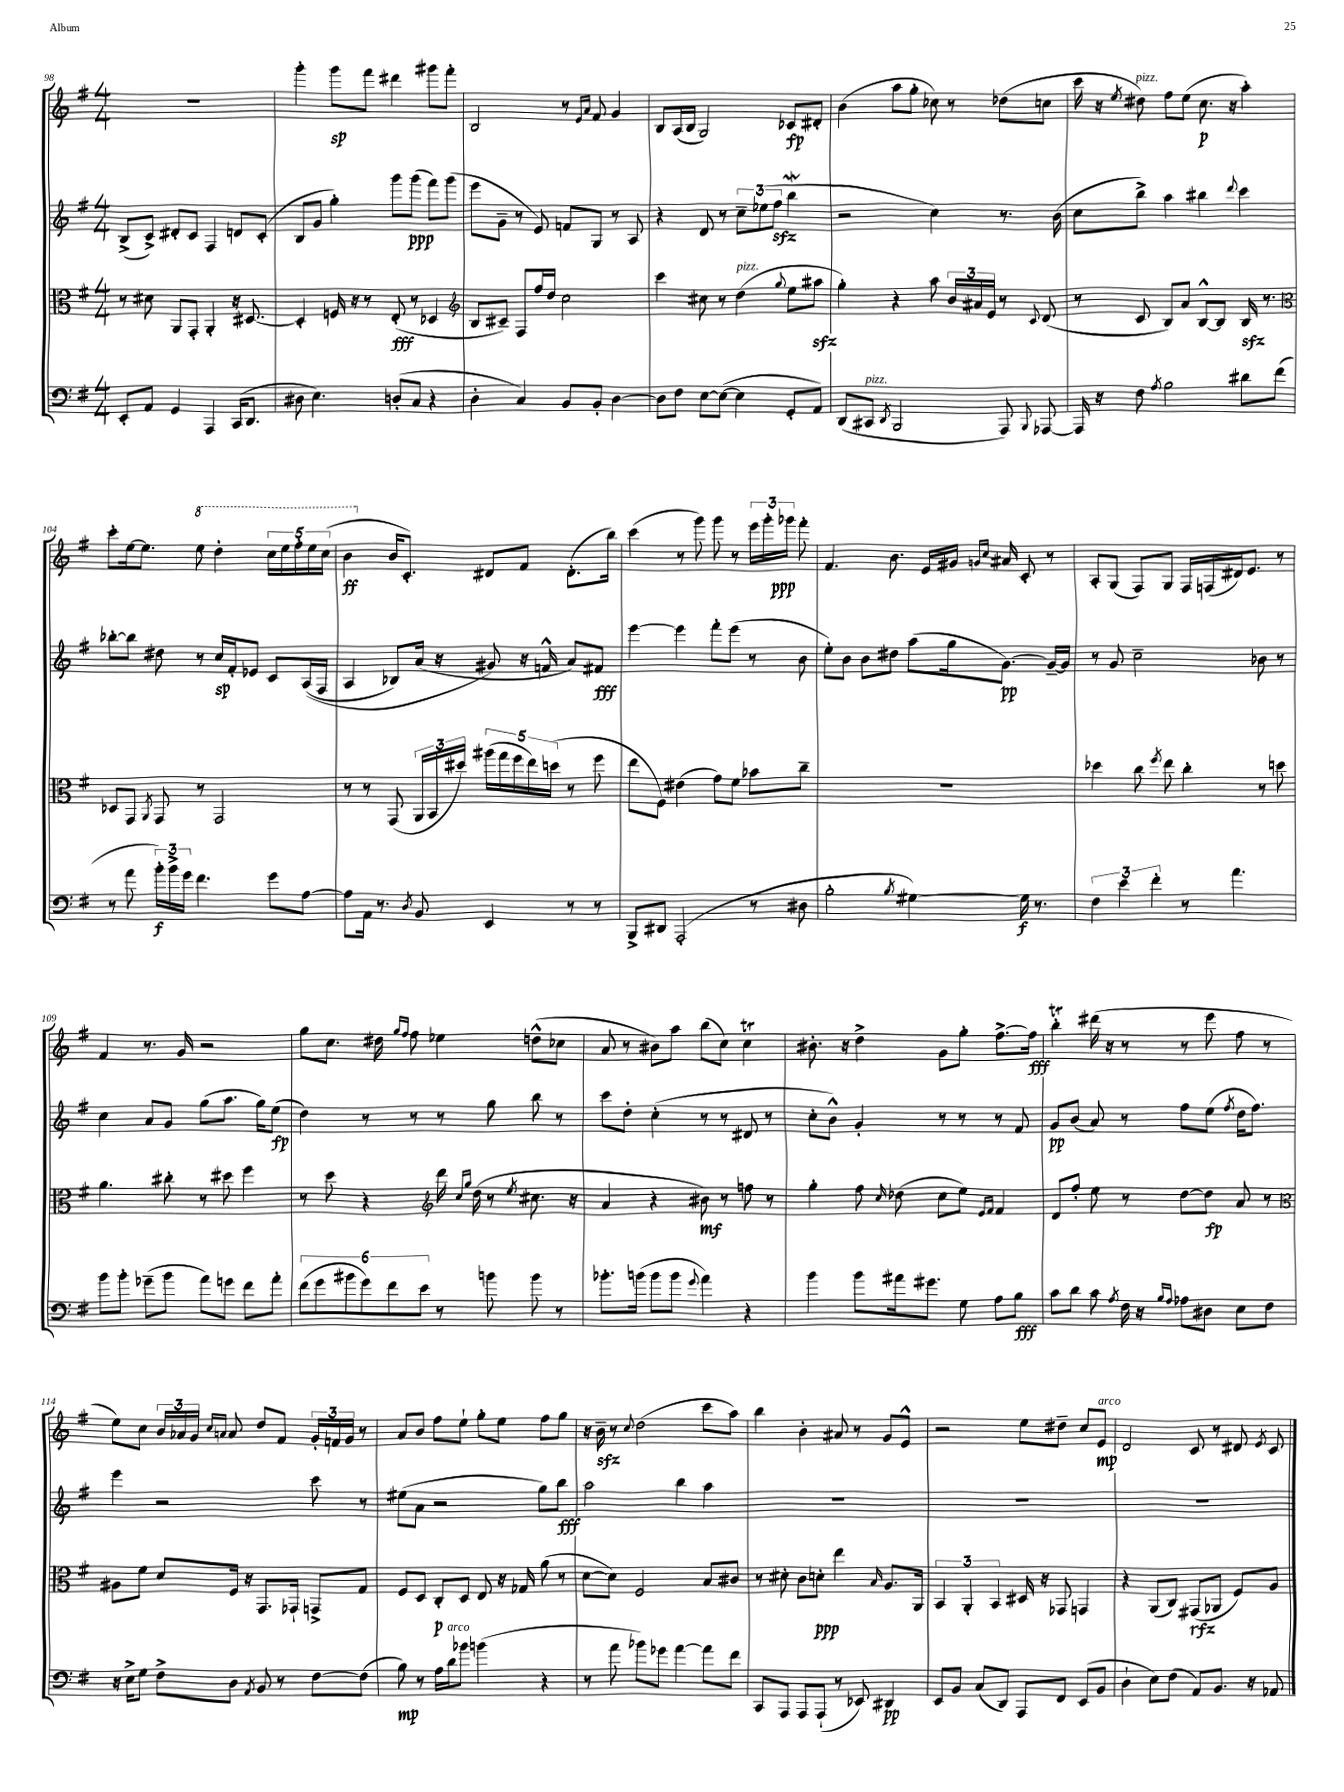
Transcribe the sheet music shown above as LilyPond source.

<<
\new StaffGroup <<
\new Staff = "s0" {
    \clef treble \key g \major \numericTimeSignature \time 4/4
    \autoBeamOff R1 |
    g'''4-. g'''8[\sp fis'''8] dis'''4 gis'''8[ fis'''8]-. |
    b2 r8 \grace { e'16[ a'16] } fis'8 g'4 |
    b8[ a16( b16] g2) ces'8[\fp dis'8]-. |
    b'4( a''8[ g''8]-. ces''8) r8 des''8[( c''8] |
    c'''16 r16 \acciaccatura { e''8 } dis''8^\markup { \italic "pizz." }) fis''8[ e''8]( c''8.\p r16 a''4-.) |
    c'''8[-. e''16~ e''8.] \ottava #1 e'''8 d'''4-. \tuplet 5/4 { c'''16[ e'''16 fis'''16-. e'''16 c'''16]( } |
    b''4\ff \ottava #0 b'16[ c'8.]-.) dis'8[ fis'8] dis'8.[-.( b''16]) |
    c'''4( r8 g'''8) g'''8 r8 \tuplet 3/2 { e'''16[ g'''16-. ges'''16]\ppp } fis'''8-. |
    fis'4. b'8. e'16[ gis'16] \grace { g'16[ c''16] } ais'16 c'8-. r8 |
    a8[-. g8]( fis8[) g8] fis16[ f16( dis'16) e'8.] r8 |
    fis'4 r8. g'16 r2 |
    g''8[ c''8.] dis''16 \grace { g''16[ fis''16] } fis''8 ees''4 d''8[-^( ces''8] |
    a'8 r8 bis'8[) a''8] b''8[( c''8]) c''4\trill |
    bis'8.-. r16 d''4-> g'8[ g''8]-. fis''8.[~-> fis''16]\fff |
    b''4-.\trill dis'''16( r16 r8 r8 e'''8 fis''8 r8 |
    e''8[) c''8] \tuplet 3/2 { b'16[ aes'16 g'16] } \grace { c''16[ a'16] } a'8 d''8[ fis'8] \tuplet 3/2 { g'16[-. f'16 g'16] } r8 |
    a'8[ b'8] fis''8[ e''8]-! g''8[-. e''8] fis''8[ g''8] |
    r16 b'16--\sfz r8 \appoggiatura { c''8 } d''2( c'''8[ a''8]) |
    b''4 b'4-. ais'8 r8 g'8[ e'8]-^ |
    r2 e''8[ dis''8]-- c''8[ e'8]\mp^\markup { \italic "arco" } |
    d'2 c'8 r8 dis'8 \acciaccatura { e'8 } c'8 \bar "|." |
}
\new Staff = "s1" {
    \clef treble \key g \major \numericTimeSignature \time 4/4
    \autoBeamOff b8[->( c'8]->) dis'8[-. c'8] fis4 d'8[ c'8]-.( |
    b8[ g'8] g''4-.) g'''8[ g'''8]\ppp( fis'''8[) g'''8]( |
    e'''8[ g'8]-- r8 e'8) f'8[ g8] r8 a8 |
    r4 d'8 r8 \tuplet 3/2 { c''8[-- ees''8( fis''8]\sfz } b''4\mordent |
    r2 c''4) r8. b'16( |
    c''8[ b''8]->) a''4 bis''4 \appoggiatura { d'''8 } c'''4 |
    bes''8[~-. bes''8] dis''8 r8 c''16[\sp fis'16-. ees'8] c'8[ a16(\( fis16] |
    a4 bes8[) a'16]( r16 gis'8\) r16 f'16-^ a'8[) fis'8]\fff |
    e'''4~ e'''4 fis'''8[-. e'''8]( r8 b'8 |
    e''8[-.) b'8] b'8[ dis''8] a''8[( g''16 g'8.]~\pp) g'16[~-- g'16] |
    r8 g'8 c''2-- bes'8 r8 |
    c''4 a'8[ g'8] g''8[( a''8.] g''16[) e''8]\fp( |
    d''4) r8 r8 r8 g''8 b''8 r8 |
    c'''8[ d''8]-. c''4-.( r8 r8 dis'8 r8 |
    c''8[-. b'8]-^) g'4-. r8 r8 r8 fis'8 |
    g'8[\pp b'8]( a'8) r8 fis''8[ e''8]( \acciaccatura { fis''8 } d''16[ fis''8.]) |
    e'''4 r2 c'''8 r8 |
    eis''8[( a'8] r2 g''8[) b''8]\fff |
    a''2 b''4 a''4 |
    R1 |
    R1 |
    R1 \bar "|." |
}
\new Staff = "s2" {
    \clef alto \key g \major \numericTimeSignature \time 4/4
    \autoBeamOff r8 dis'8 a,8[ g,8]-. a,4-. r16 dis8.~ |
    dis4-. f16 r16 r8 e8-.\fff( r8 des4 |
    \clef treble b8[ cis'8]--) fis8[ fis''16 d''16] c''2 |
    c'''4 cis''8 r8 d''4^\markup { \italic "pizz." }( \appoggiatura { g''8 } e''8[ ais''8]\sfz |
    g''4-.) r4 a''8 \tuplet 3/2 { b'16[ ais'16 e'16] } r8 \appoggiatura { c'8 } d'8( |
    r8 c'8 b8[) a'8] b8[~-^ b8] b16\sfz r8. |
    \clef alto des8[ g,8] \acciaccatura { a,8 } g,8 r8 g,2 |
    r8 r8 g,8( \tuplet 3/2 { a,16[ b,16 dis''16]) } \tuplet 5/4 { ais''16[( g''16 fis''16 e''16) d''16]( } r8 fis''8 |
    e''8[ fis8]) eis'4( g'8[) fis'8] bes'8[ c''8]-- |
    R1 |
    des''4 c''8 \acciaccatura { fis''8 } e''8 c''4-. r8 d''8 |
    a'4. cis''8-. r8 dis''8 fis''4 |
    r8 d''8 r4 \clef treble d'''16 \grace { c''16[ g''16] } d''16( r8 \acciaccatura { e''8 } cis''8. r16 |
    a'4 r4 bis'8\mf) r8 f''8 r8 |
    g''4-. fis''8 \grace { c''16 } des''8( c''8[ e''8]) \grace { e'16[ fis'16] } fis'4 |
    d'8[ fis''8]-. e''8 r8 d''8[~ d''8]\fp a'8 r8 |
    \clef alto ais8[ fis'8] d'8[ fis16] r16 g,8.[ ges,16]-! g,8[-> g8] |
    fis8[ d8] c8[-.\p d8] e8 r16 ges16 a'8( r8 |
    d'8[~ d'8]) fis2 b8[ cis'8] |
    r8 dis'8-. c'8[ d'8]-.\ppp e''4 \grace { b16 } a8.[ a,16] |
    \tuplet 3/2 { b,4 a,4-. b,4 } dis16 r16 ges,8 g,4 |
    r4 a,8[( c8]) gis,8[\rfz( aes,8] fis8[) a8] \bar "|." |
}
\new Staff = "s3" {
    \clef bass \key g \major \numericTimeSignature \time 4/4
    \autoBeamOff e,8[-. a,8] g,4 a,,4 c,16[( d,8.] |
    dis8 e4.) d8[-.( c8] r4 |
    d4-. c4) b,8[ b,8]-. d4~ |
    d8[ fis8] e8[~ e8]~( e4 g,8[-. a,8]) |
    d,8[( cis,8]^\markup { \italic "pizz." } \acciaccatura { d,8 } b,,2 a,,8) \appoggiatura { b,,8 } aes,,8~ |
    aes,,16 r16 fis8 \acciaccatura { a8 } b2 dis'8[ fis'8]( |
    r8 a'8 \tuplet 3/2 { b'16[-.\f) b'16-> g'16] } fis'4. g'8[ a8]~ |
    a8[ a,16] r8. \acciaccatura { d8 } b,8 e,4 r8 r8 |
    b,,8[-> dis,8] a,,2-.( r8 dis8 |
    b2-. \acciaccatura { b8 } gis4~) gis16\f r8. |
    \tuplet 3/2 { fis4 e'4 fis'4-. } r8 a'4. |
    b'8[ b'8]-. ges'8[--( b'8] a'8[) g'8] fis'8[ a'8]-. |
    \tuplet 6/4 { fis'8[( g'8 bis'8 g'8) fis'8 e'8] } r8 b'8 b'8 r8 |
    bes'8.[-. b'16]( b'8[ b'8] \appoggiatura { g'8 } a'4) r4 |
    b'4 b'8[ ais'16 gis'8.] g8 a8[ b8]\fff |
    c'8[ d'8] c'8 \acciaccatura { a8 } fis16 r16 \grace { b16[ a16] } aes8[ dis8] e8[ fis8] |
    r16 e16[-> g8] fis8[-> d8] \acciaccatura { a,8 } b,8 r8 fis8[~ fis8]( |
    b8\mp) r8 a16[ d'16^\markup { \italic "arco" } bes'8] b'4( r4 |
    r8 a'8 bes'8[) ges'8] a'4~ a'8[ fis'8] |
    c,8[ a,,8] a,,8[ a,,8]-!( r8 ees,8) dis,4\pp |
    e,8[ b,8] c8[( d,8]) a,,8[ fis,8] e,8[( b,8] |
    d4-! e8[) fis8]( a,8[) b,8.] r16 aes,8 \bar "|." |
}
>>
>>
\layout { \context { \Score currentBarNumber = #98 } }
